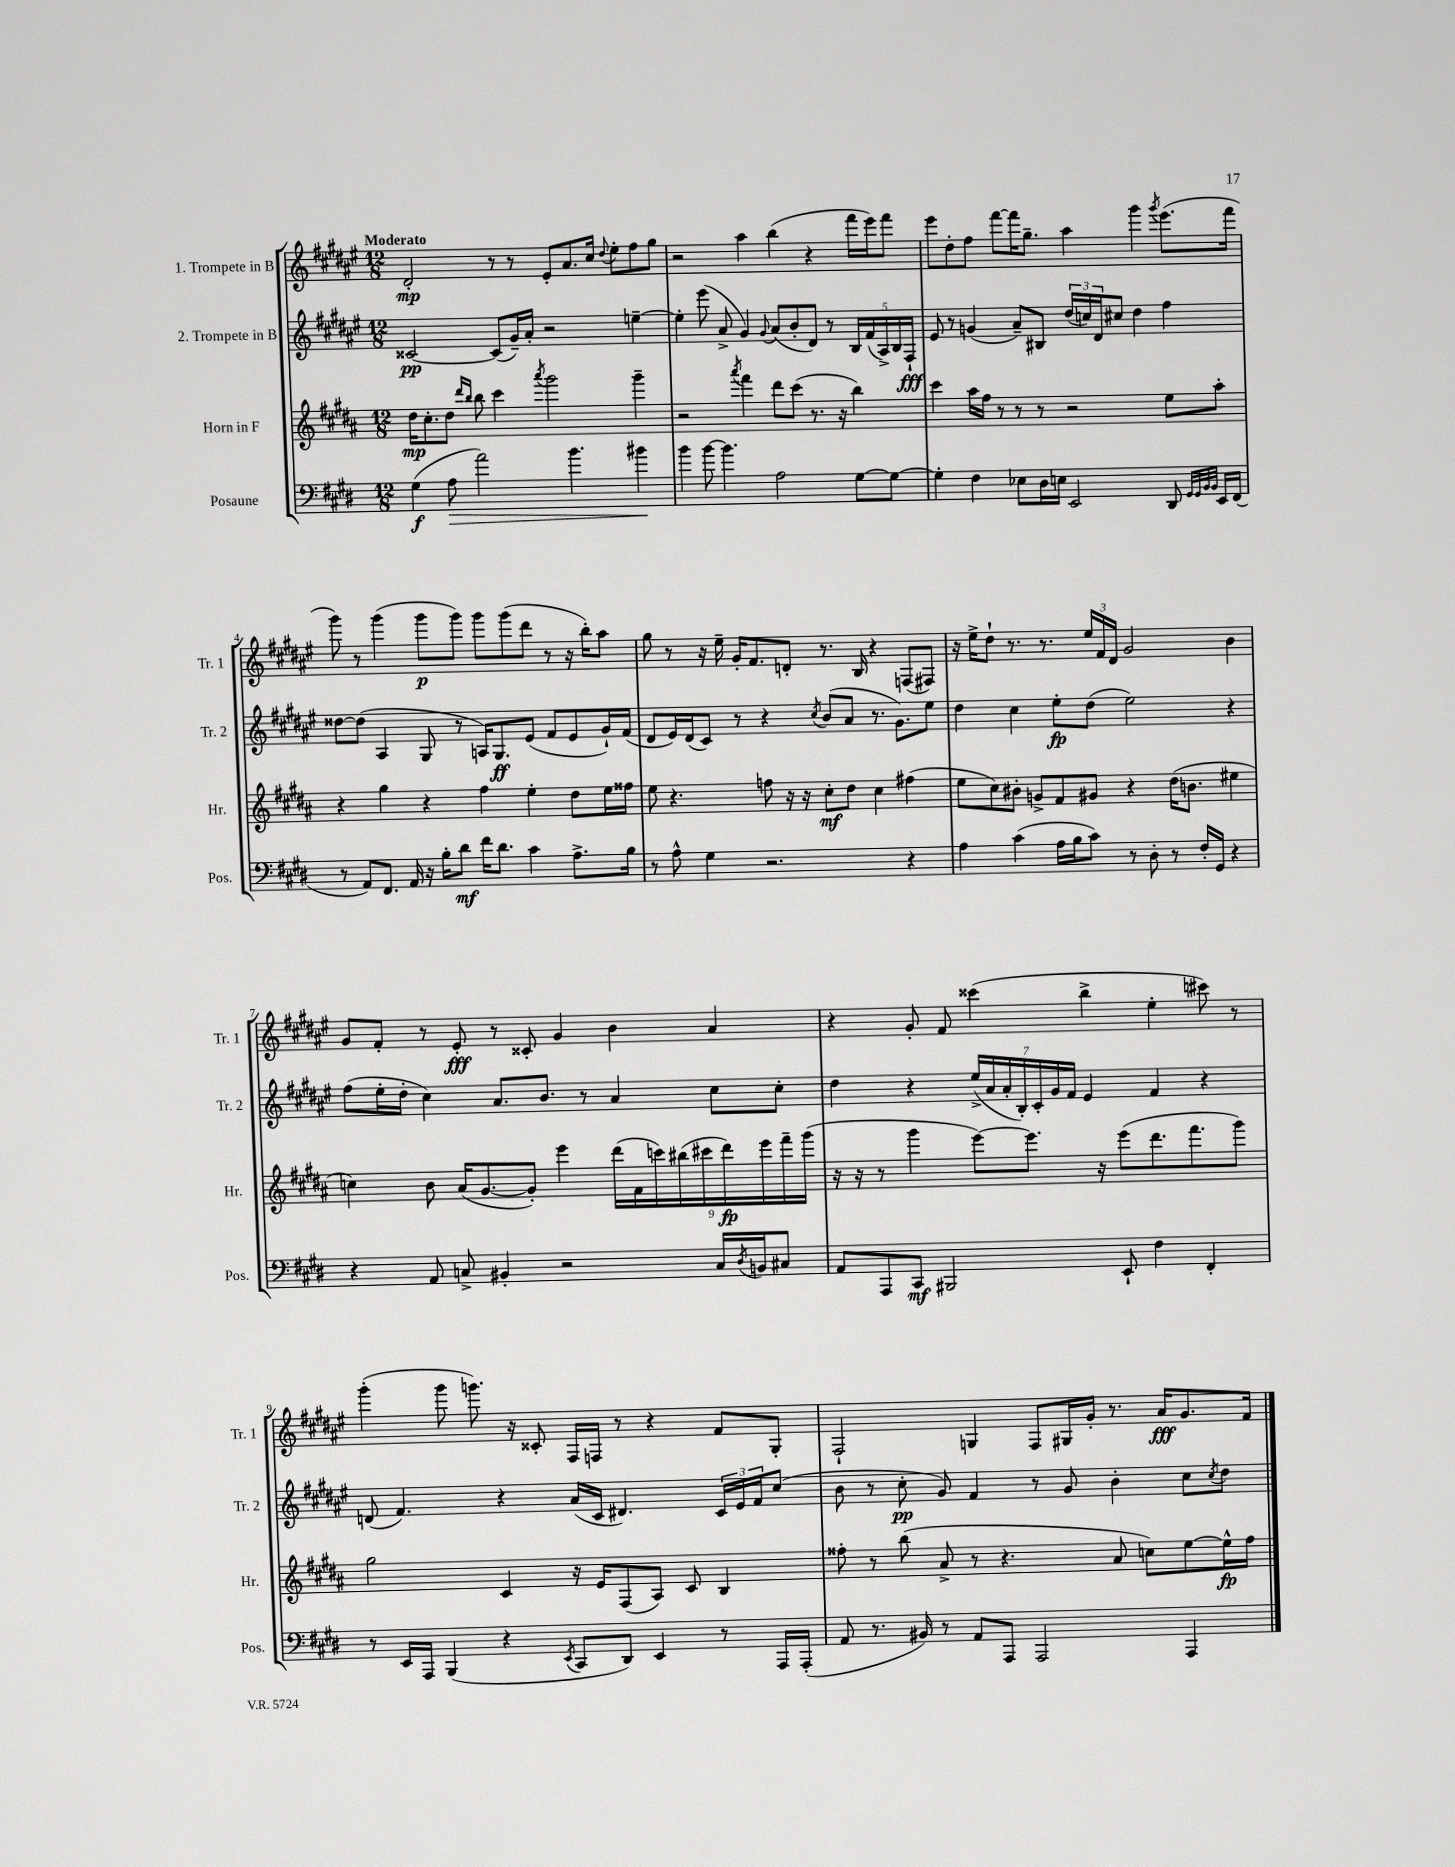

**kern	**kern	**kern	**kern
*staff4	*staff3	*staff2	*staff1
*clefF4	*clefG2	*clefG2	*clefG2
*k[f#c#g#d#]	*k[f#c#g#d#a#]	*k[f#c#g#d#a#e#]	*k[f#c#g#d#a#e#]
*M12/8	*M12/8	*M12/8	*M12/8
(4G#	16dd#	[2c##	2d#'
.	8.cc#'	.	.
8A	8dd#	.	.
.	16qqddd#	.	.
.	16qqbb	.	.
2a)	8bb	.	.
.	4ccc#	(8c##]	8r
.	.	16g#~)	8r
.	.	16a#'	.
.	8qaaa#	.	.
.	2ggg#	2r	8e#'
4.b	.	.	8.a#
.	.	.	16cc#
.	.	.	8qqdd#
.	.	.	8ee#'
4b#	4ggg#~	[4ee~	8ff#
.	.	.	8gg#
=	=	=	=
4b	2r	4ee']	2r
[8b	.	(8eee#	.
4.b]	.	8a#^	.
.	8qaaa#	.	.
.	4fff#	4g#)	4aa#
.	.	8qqg#	.
2A	8ddd#	(8a#	(4bb
.	(8ccc#	8b'	.
.	8.r	8d#)	4r
.	.	8r	.
.	16r	.	.
[8G#	4bb)	20B	16fff#
.	.	(20f#	.
.	.	.	16eee#)
.	.	20A#^)	.
8G#_	.	.	8fff#
.	.	20B	.
.	.	20F#`	.
=	=	=	=
4G#']	4ccc#	8e#	8eee#
.	.	8r	8dd#'
4F#	16aa#	(4g	8ff#
.	16ff#	.	.
.	8r	.	[8fff#
8E-	8r	8a#~)	16fff#]
.	.	.	8.gg#~
16D#	8r	8B#	.
16E	.	.	.
2EE	2r	(24dd#	4aa#
.	.	24cc)	.
.	.	24d#	.
.	.	8cc#	.
.	.	4dd#	4ggg#
.	.	.	8qggg#
8DD#	8ee	4ff#	(8.eee#
32qqGG#	.	.	.
32qqGG#	.	.	.
32qqBB	.	.	.
32qqBB	.	.	.
16EE	8aa#'	.	.
(16FF#	.	.	16fff#
=	=	=	=
8r	4r	[8dd##	8ggg#)
8AA)	.	(8dd##]	8r
8.FF#	4gg#	4A#	(4ggg#
16AA	.	.	.
16r	4r	8G#	8ggg#
16B'	.	.	.
8d#	.	8r	8ggg#)
16f#	4ff#	16A)	8ggg#
8.d#	.	8.G#	.
.	.	.	(8ggg#
4c#	4ee'	(8e#	8ddd#
.	.	8f#	8r
8.A^	8dd#	8e#	16r
.	.	.	16bb')
.	16ee	16g#`)	8aa#
16B	16ff##	(16f#	.
=	=	=	=
8r	8ee	8d#	8gg#
8A^^	4.r	16e#)	8r
.	.	(16d#	.
4G#	.	8c#)	16r
.	.	.	16ee#~
.	.	8r	16g#'
.	.	.	8.f#
2.r	8ff	4r	.
.	16r	.	8d'
.	16r	.	.
.	.	8qcc#	.
.	8cc#'	(8b	8.r
.	8dd#	8a#	.
.	.	.	16B
.	4cc#	8.r	4r
.	.	8.g#)	.
4r	(4ff#	.	(8F
.	.	8ee#	8F#)
=	=	=	=
4A	8ee	4dd#	16r
.	.	.	16ee#^
.	8cc#)	.	8dd#`
(4c#	8b#'	4cc#	8.r
.	8g^	.	.
.	.	.	8.r
16A	8f#	8ee#'	.
16B	.	.	.
8c#)	8g#	(8dd#	24ee#
.	.	.	24f#
.	.	.	24d#
8r	4r	2ee#)	2g#
8D#'	.	.	.
8r	(16dd#	.	.
.	8.b	.	.
16F#'	.	.	.
16GG#	.	.	.
4r	4ee#	4r	4b
=	=	=	=
4r	4cc)	(8ff#	8g#
.	.	16ee#'	8f#'
.	.	16dd#'	.
8AA	8b	4cc#)	8r
8C^	(16a#	.	8e#'
.	[8.g#	.	.
4BB#'	.	8.a#	8r
.	8g#'])	.	8c##'
.	.	8.b	.
2r	4eee	.	4g#
.	.	8r	.
.	(18ddd#	4a#	4b
.	18f#	.	.
.	18ccc)	.	.
.	(18bb#	.	.
.	18ccc#	.	.
16C	.	8cc#	4a#
.	18ddd#)	.	.
8qD#	.	.	.
16BB	.	.	.
.	18eee	.	.
8C#	.	8cc#'	.
.	18fff#~	.	.
.	(18ggg#	.	.
=	=	=	=
8AA	16r	4dd#	4r
.	16r	.	.
8AAA	8r	.	.
8CC#	4ggg#	4r	8g#'
2BBB#	.	.	8f#
.	[8eee)	(28ee#^	(4ccc##
.	.	28a#	.
.	.	28a#'	.
.	.	28B')	.
.	8.eee]	.	.
.	.	28c#'	.
.	.	28g#	.
.	.	28f#	.
.	.	4e#	4bb^
.	16r	.	.
8EE`	(8eee	.	.
4F#	8.ddd#	4f#	4ee#'
.	8.fff#	.	.
4FF#'	.	4r	8ccc#)
.	8ggg#)	.	8r
=	=	=	=
8r	2gg#	(8d	(4ggg#'
16EE	.	4.f#)	.
16AAA	.	.	.
(4BBB	.	.	8ggg#
.	.	.	8.ggg)
4r	4c#	4r	.
.	.	.	16r
.	.	.	8c##'
8qEE	.	.	.
8CC#	16r	(16a#	16F#
.	16e	16c#	16F
8DD#)	(8F#	4.d#)	8r
4EE	8A#)	.	4r
.	8c#	.	.
8r	4B	24c#	8f#
.	.	24e#	.
.	.	24f#	.
16AAA	.	(8cc#	8G#'
(16AAA'	.	.	.
=	=	=	=
8AA	8ff##'	8b	2F#`
8.r	8r	8r	.
.	(8bb	8cc#'	.
16BB#)	.	.	.
8r	8a#^	8g#)	.
8AA	8r	4f#	4G
8AAA	4.r	.	.
2AAA	.	8r	8F#
.	.	8g#	16G#
.	.	.	16g#'
.	8a#	4b'	8.r
.	8cc)	.	.
.	.	.	16a#
4AAA	[8ee	8cc#	8.g#
.	.	8qcc#	.
.	16ee^^]	8dd#	.
.	16ff##	.	16f#
==	==	==	==
*-	*-	*-	*-
